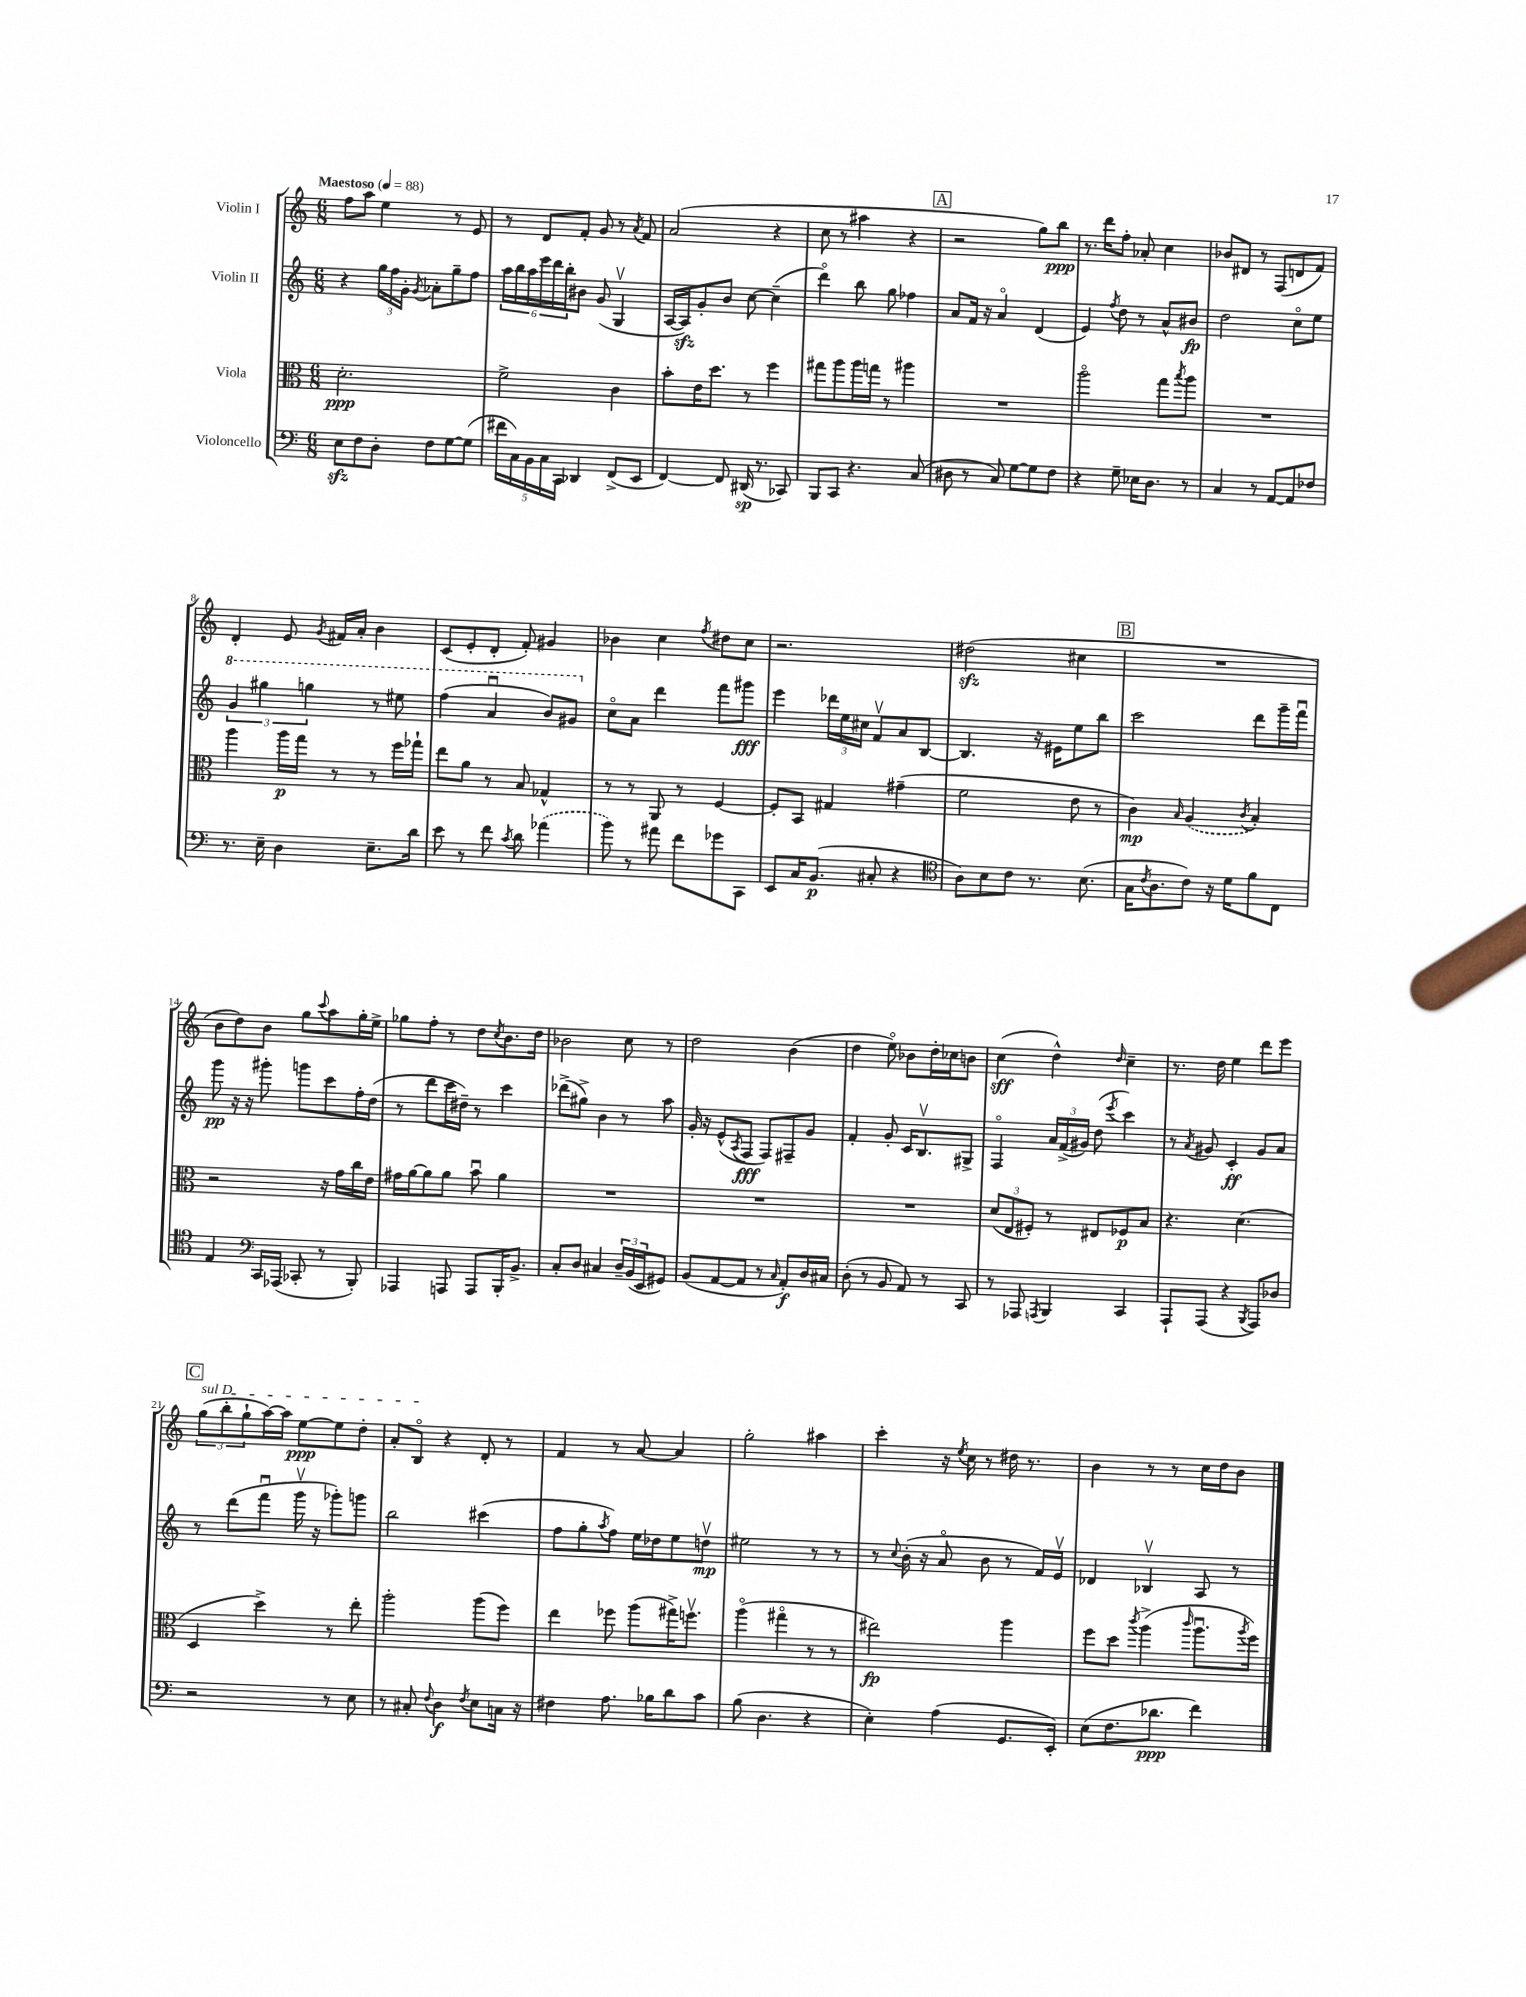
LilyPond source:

<<
\new StaffGroup <<
\new Staff = "s0" \with { instrumentName = "Violin I" } {
    \clef treble \key c \major \numericTimeSignature \time 6/8 \tempo "Maestoso" 4 = 88
    f''8 a''8 e''4 r8 e'8 |
    r8 d'8 f'8-. g'8 r8 \acciaccatura { a'8 } f'8 |
    a'2( r4 |
    c''8 r8 ais''4 r4 |
    \mark \markup { \box "A" } r2 g''8) b''8\ppp |
    r8. d'''16 f''8-. aes'8-. c''4 |
    bes'8 dis'8 r8 f8( d'8 f'8) |
    d'4-. e'8 \acciaccatura { g'8 } fis'16 a'16-. b'4 |
    c'8( e'8-. d'8-. f'8-.) gis'4 |
    bes'4 c''4 \acciaccatura { f''8 } dis''8 c''8 |
    r2. |
    dis''2\sfz( cis''4 |
    \mark \markup { \box "B" } R2. |
    b'8 d''8) b'8 g''8 \appoggiatura { c'''8 } a''8 g''16-. e''16-> |
    ges''8 f''8-. r8 d''8 \acciaccatura { c''8 } b'8. d''16 |
    bes'2 c''8 r8 |
    d''2 b'4( |
    d''4 e''8\flageolet) bes'8 d''16-. ces''16 b'8 |
    c''4\sff( d''4-^) \grace { d''16 } c''4-- |
    r8. d''16 e''4 d'''8 e'''8 |
    \mark \markup { \box "C" } \tuplet 3/2 { \once \override TextSpanner.bound-details.left.text = \markup { \italic "sul D" } g''8\startTextSpan( b''8-. g''8-! } a''16~) a''16 e''8~\ppp e''8 d''8-. |
    a'8-. b8\flageolet\stopTextSpan r4 d'8-. r8 |
    f'4 r8 a'8~ a'4 |
    g''2-. ais''4 |
    c'''4-. r16 \acciaccatura { e''8 } c''16 r8 dis''16 r8. |
    b'4 r8 r8 c''16 d''16 b'8 \bar "|." |
}
\new Staff = "s1" \with { instrumentName = "Violin II" } {
    \clef treble \key c \major \numericTimeSignature \time 6/8
    r4 \tuplet 3/2 { g''16 f''16 g'16-. } \acciaccatura { g'8 } aes'8-. g''8-- f''8 |
    \tuplet 6/4 { a''16 b''16 a''16 e'''16 d'''16 b''16-. } bis'8 g'8( g4\upbow |
    a16~ a16\sfz) g'8-. b'8 c''8~ c''4--( |
    d'''4\flageolet) b''8 g''8 fes''4 |
    \mark \markup { \box "A" } a'8 f'16 r16 a'4\flageolet d'4( |
    e'4) \acciaccatura { f''8 } d''8 r8 a'8-^ bis'8\fp |
    d''2 c''8\flageolet e''8 |
    \tuplet 3/2 { \ottava #1 g''4 gis'''4 g'''4 } r8 eis'''8 |
    f'''4( a''4\downbow b''8) gis''8 \ottava #0 |
    c''8\flageolet a'8 d'''4 f'''8 gis'''8\fff |
    e'''4 \tuplet 3/2 { des'''16 e''16 cis''16 } f'8\upbow a'8 b8~ |
    b4. r16 eis'16 e''8 b''8 |
    \mark \markup { \box "B" } c'''2 d'''8 g'''16-- f'''16\downbow |
    g'''8\pp r16 r16 gis'''8-. g'''8 c'''8 f''16-. d''16( |
    r8 d'''8 c'''16 dis''16--) r8 c'''4 |
    des'''8->( gis''8->) b'4 r8 a''8 |
    g'16-. r16 e'8-^( \acciaccatura { a8 } f8\fff f8) fis8-- g'8 |
    f'4-. g'8-. c'16 b8.\upbow gis8-> |
    f4\flageolet \tuplet 3/2 { a'16 f'16->( gis'16) } d''8( \acciaccatura { e'''8 } c'''4) |
    r8 \acciaccatura { a'8 } gis'8 c'4-.\ff gis'8 a'8 |
    \mark \markup { \box "C" } r8 d'''8( f'''8\downbow g'''16\upbow r16 ges'''8-.) g'''8 |
    b''2 cis'''4( |
    f''8 g''8-. \acciaccatura { a''8 } f''8) e''16 des''16 e''8 d''8\upbow\mp |
    eis''2 r8 r8 |
    r8 \appoggiatura { c''8 } b'16-.( r16 a'8\flageolet b'8 r8 f'16) e'16\upbow |
    des'4 bes4\upbow a8 r8 \bar "|." |
}
\new Staff = "s2" \with { instrumentName = "Viola" } {
    \clef alto \key c \major \numericTimeSignature \time 6/8
    d'2.-.\ppp |
    f'2-> c'4 |
    b'8-. e'16 d''8. r8 f''4 |
    gis''8 a''8 a''16 g''16 r8 ais''4 |
    \mark \markup { \box "A" } R2. |
    a''2\flageolet g''8 \acciaccatura { b''8 } a''8 |
    R2. |
    a''4 a''16\p g''16 r8 r8 f''16 ges''16-! |
    e''8 a'8 r8 b8 ges4-^ |
    r8 r8 a,8 r8 f4~ |
    f8-. b,8 gis4 gis'4--( |
    f'2 e'8 r8 |
    \mark \markup { \box "B" } c'4\mp) \grace { b16 } \once \slurDashed a4( \acciaccatura { c'8 } b4-.) |
    r2 r16 g'16 c''16 e'16 |
    gis'16 a'16~ a'8 a'8 b'8\downbow a'4 |
    R2. |
    R2. |
    R2. |
    \tuplet 3/2 { d'8( e8 fis8-.) } r8 eis8 fes8\p b8 |
    r4. d'4.( |
    \mark \markup { \box "C" } d4 d''4->) r8 e''8-. |
    a''2-. a''8( f''8) |
    e''4 fes''8 a''8( gis''16->) f''8.\upbow |
    a''4\flageolet( gis''4\flageolet r8 r8 |
    eis''2\fp) a''4 |
    f''8 d''8 \acciaccatura { c'''8 } a''4->( \grace { c'''16 } a''8.\downbow \acciaccatura { a''8 } f''16) \bar "|." |
}
\new Staff = "s3" \with { instrumentName = "Violoncello" } {
    \clef bass \key c \major \numericTimeSignature \time 6/8
    e8\sfz f8 d8-. f8 g8~ g8( |
    \tuplet 5/4 { fis'16 c16) b,16 c16 c,16 } des,4 f,8->( e,8 |
    f,4~) f,8 dis,16\sp( r8. ces,8) |
    b,,8 c,8 r4. c8( |
    \mark \markup { \box "A" } dis8 r8 c8) g8~ g8 f8 |
    r4 g8-- ees16 d8. r8 |
    c4 r8 a,8~ a,8 fes8 |
    r8. e16-- d4 e8.-- d'16 |
    e'8 r8 f'8 \acciaccatura { c'8 } d'8 \once \slurDashed aes'4( |
    b'8) r8 ais'8 f'8 ges'8 c,8 |
    e,8 c16 b,8.\p( cis8-. r4 |
    \clef tenor a8) b8 c'8 r8. b8.( |
    \mark \markup { \box "B" } g16 \acciaccatura { c'8 } a8. c'8) r16 d'16 f'8 c8 |
    e4 \clef bass c,16 aes,,16( ces,8-. r8 b,,8-.) |
    aes,,4 a,,8 a,,8 b,,16-. b,8.-> |
    c8-. d8 cis4 \tuplet 3/2 { d16-- b,16( e,16 } gis,8) |
    b,8( a,8~ a,8 r8 \grace { c16 } a,8-.\f) d16 cis16 |
    d8-.( r8 b,8 a,8) r8 c,8 |
    r8 aes,,8 \acciaccatura { a,,8 } b,,4 c,4 |
    a,,8-! a,,8( r4 \acciaccatura { b,,8 } a,,8) des8 |
    \mark \markup { \box "C" } r2 r8 e8 |
    r8 cis8-. \appoggiatura { f8 } d4\f \acciaccatura { f8 } e8 c16 r16 |
    fis4 a8. bes16 d'8 c'8 |
    b8( d4. r4 |
    e4-.) a4( g,8. e,16-.) |
    e8( f8. des'8.\ppp f'4) \bar "|." |
}
>>
>>
